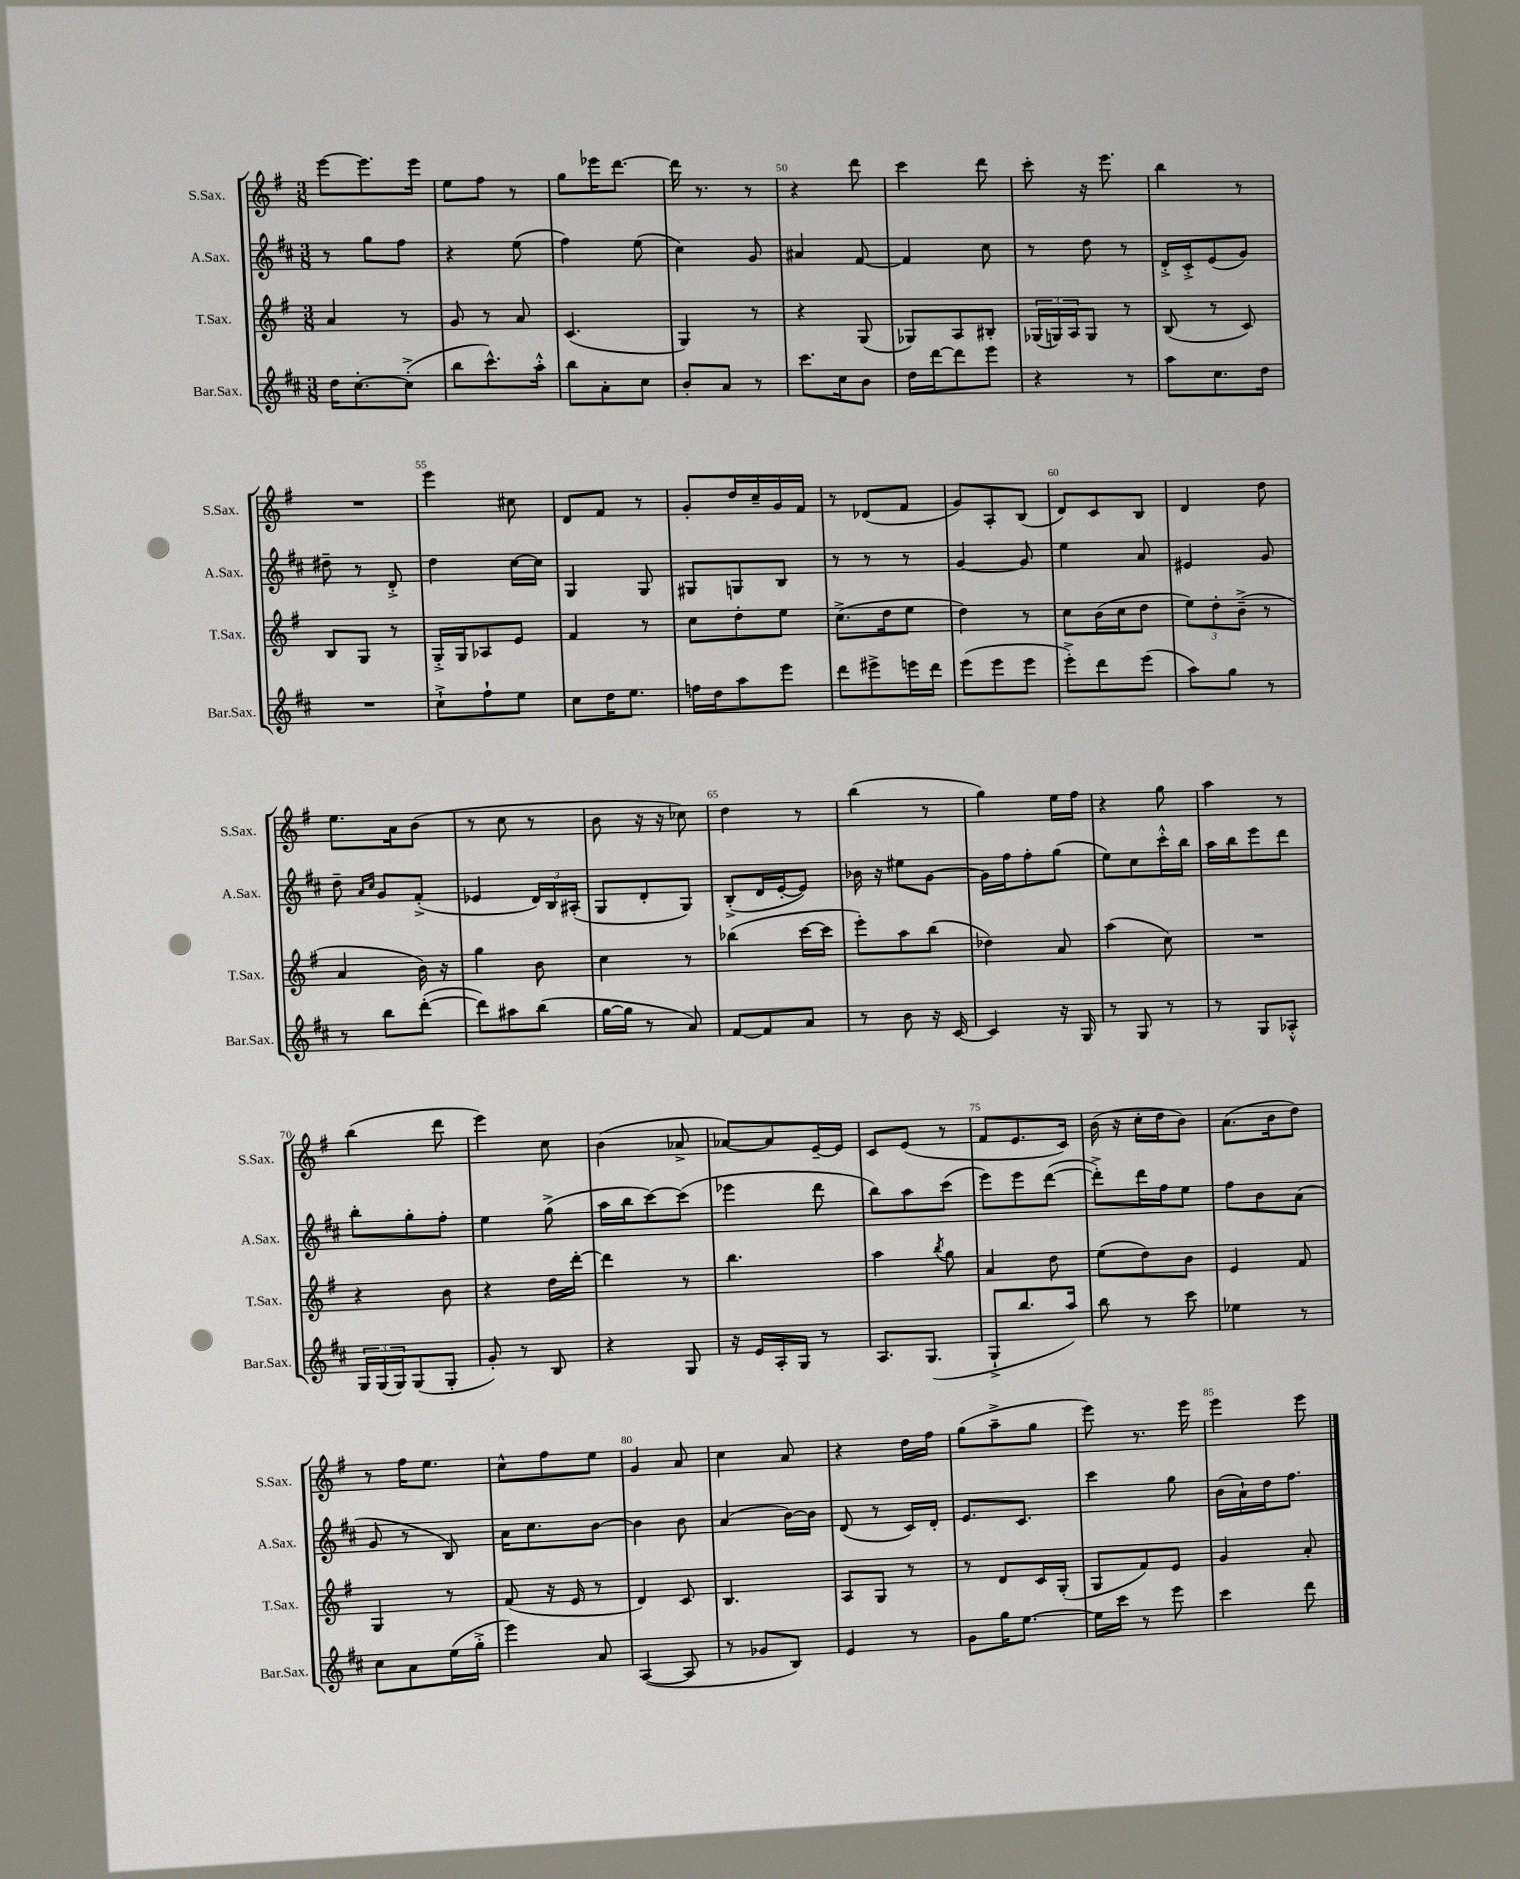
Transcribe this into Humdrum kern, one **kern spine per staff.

**kern	**kern	**kern	**kern
*part4	*part3	*part2	*part1
*staff4	*staff3	*staff2	*staff1
*I"Bar.Sax.	*I"T.Sax.	*I"A.Sax.	*I"S.Sax.
*I'Bar.Sax.	*I'T.Sax.	*I'A.Sax.	*I'S.Sax.
*clefG2	*clefG2	*clefG2	*clefG2
*k[f#c#]	*k[f#]	*k[f#c#]	*k[f#]
*M3/8	*M3/8	*M3/8	*M3/8
=46	=46	=46	=46
16dd\KL	4a/	8r	[8eee\L
[8.cc#'\	.	.	.
.	.	8gg\L	8.eee\]
(8cc#'^\J]	8r	8ff#\J	.
.	.	.	16eee\Jk
=47	=47	=47	=47
8bb\L	8g/	4r	8ee\L
8.ccc#^^\)	8r	.	8ff#\J
.	8a/	(8ee\	8r
16aa'^^\Jk	.	.	.
=48	=48	=48	=48
8bb\L	(4.c/	4ff#\)	8gg\L
8a'\	.	.	16eee-X\K
.	.	.	[8.ddd\J
8cc#\J	.	(8ee\	.
=49	=49	=49	=49
8b'/L	4G/)	4cc#\)	16ddd\]
.	.	.	8.r
8a/J	.	.	.
8r	8r	8g/	8r
=50	=50	=50	=50
8.ccc#\L	4r	4a#X/	4r
16cc#\k	.	.	.
8b\J	(8G/	[8f#/	8ddd\
=51	=51	=51	=51
16dd\LL	8G-X/L)	4f#/]	4ccc\
[16ddd\J	.	.	.
8ddd\]	8A/	.	.
8eee\J	8B#X'/J	8cc#\	8ddd\
=52	=52	=52	=52
4r	(24G-X/LL	8r	8ccc'\
.	24Gn/)	.	.
.	24A/J	.	.
.	8G/J	8dd\	16r
.	.	.	8.eee\
8r	8r	8r	.
=53	=53	=53	=53
8aa\L	(8B/	16d'^/LL	4bb\
.	.	16c#'^/J	.
8.cc#\	8r	(8e/	.
.	8c/)	8g/J)	8r
16dd\Jk	.	.	.
!!LO:LB:g=z
=54	=54	=54	=54
4.r	8B/L	8dd#X~\	4.r
.	8G/J	8r	.
.	8r	8d'^/	.
=55	=55	=55	=55
8cc#`^\L	16G'^/LL	4dd\	4eee\
.	16G/J	.	.
8ff#`\	8A-X/	.	.
8ee\J	8e/J	[16cc#\LL	8cc#X\
.	.	16cc#\JJ]	.
=56	=56	=56	=56
8cc#\L	4f#/	4G/	8d/L
16dd\K	.	.	8f#/J
8.ee\J	.	.	.
.	8r	8G/	8r
=57	=57	=57	=57
16ffn\LL	8cc\L	8G#X/L	8g'/L
16dd\J	.	.	.
8aa\	8dd'\	8Gn/	16dd/L
.	.	.	16cc~/
8eee\J	8ee\J	8B/J	16g/
.	.	.	16f#/JJ
=58	=58	=58	=58
8ddd\L	(8.cc^\L	8r	8r
8eee#X^\	.	8r	(8d-X/L
.	16dd\k	.	.
16eeen\L	8ee\J	8r	8f#/J
16ddd\JJ	.	.	.
=59	=59	=59	=59
(8eee\L	4dd\)	[4g/	8g/L)
8eee\	.	.	8A'/
8eee\J	8r	8g/]	(8B/J
=60	=60	=60	=60
8eee'^\L)	8cc\L	4ee\	8d/L)
8ddd\	(16b\L	.	8c/
.	16cc\J	.	.
(8eee\J	8dd\J	8a/	8B/J
=61	=61	=61	=61
8aa\L)	12ee\L)	4e#X/	4d/
.	12dd'\	.	.
8gg\J	.	.	.
.	(12b~^\J	.	.
8r	8r	8g/	8dd\
!!LO:LB:g=z
=62	=62	=62	=62
8r	4a/	8dd~\	8.ee\L
.	.	16qqa/LL	.
.	.	16qqcc#/JJ	.
8bb\L	.	8g/L	.
.	.	.	16a\k
([8ddd'\J	16b\)	(8f#'^/J	(8b\J
.	16r	.	.
=63	=63	=63	=63
8ddd\L])	4gg\	4e-X/	8r
8aa#X\	.	.	8cc\
(8bb\J	8b\	24d/LL)	8r
.	.	24B/	.
.	.	(24A#X'/JJ	.
=64	=64	=64	=64
[16gg\LL	4cc\	8G/L	8b\
16gg\JJ]	.	.	.
8r	.	8d'/	16r
.	.	.	16r
8a/)	8r	8G/J)	8cc-X\)
=65	=65	=65	=65
[8f#/L	(4bb-X\	(8B'^/L	4dd\
8f#/]	.	16d/L	.
.	.	[16e'/J	.
8a/J	[16ccc\LL	8e/J])	8r
.	16ccc\JJ]	.	.
=66	=66	=66	=66
8r	8eee'\L)	16b-X\	(4bb\
.	.	16r	.
8b\	8aa\	8ee#X\L	.
16r	(8bb\J	[8g\J	8r
[16c#/	.	.	.
=67	=67	=67	=67
4c#/]	4dd-X\)	16g\LL]	4gg\)
.	.	16ff#\J	.
.	.	8ff#'\	.
16r	8a/	(8gg\J	16ee\LL
16G/	.	.	16ff#\JJ
=68	=68	=68	=68
8r	(4aa\	8ee\L)	4r
8G/	.	8cc#\	.
8r	8cc\)	16ccc#'^^\L	8gg\
.	.	16bb\JJ	.
=69	=69	=69	=69
8r	4.r	16aa\LL	4aa\
.	.	16bb\J	.
8G/L	.	8eee\	.
8A-X'^^/J	.	8ddd\J	8r
!!LO:LB:g=z
=70	=70	=70	=70
24G/LL	4r	8bb'\L	(4bb\
(24G/	.	.	.
24G/J)	.	.	.
(8G/	.	8gg'\	.
8G'/J	8b\	8ff#'\J	8ddd\
=71	=71	=71	=71
8g'/)	4r	4ee\	4eee\)
8r	.	.	.
8B/	16dd\LL	(8gg^\	8cc\
.	[16ddd'\JJ	.	.
=72	=72	=72	=72
4r	4ddd\]	16aa\LL	(4b\
.	.	16bb\J	.
.	.	[8ccc#\)	.
8G/	8r	(8ccc#\J]	8a-X^/
=73	=73	=73	=73
16r	4.bb\	4eee-X\	[8a-X/L)
16e/LL	.	.	.
16A'/	.	.	8a-/]
16G/JJ	.	.	.
8r	.	8ddd\	[16e~/L
.	.	.	16e/JJ]
=74	=74	=74	=74
8.A/L	4aa\	8bb\L)	8c/L
.	.	8aa\	(8e/J
(8.G/J	.	.	.
.	8qbb/	.	.
.	8gg\	(8ccc#\J	8r
=75	=75	=75	=75
8G`^/L	4a/	8eee\L)	8f#/L
8.bb/	.	8eee\	8.e/
.	8dd\	([8ddd\J	.
16aa/Jk)	.	.	16c/Jk)
=76	=76	=76	=76
8bb\	(8ee\L	8ddd'^\L])	(16b\
.	.	.	16r
8r	8dd\)	16ddd\L	16cc'\LL
.	.	16ff#\J	16dd\J
8ccc#\	8b\J	8ee\J	8b\J)
=77	=77	=77	=77
4ee-X\	4e/	8ff#\L	(8.a\L
.	.	8b\	.
.	.	.	16b\k
8r	8f#/	(8a\J	8dd\J)
!!LO:LB:g=z
=78	=78	=78	=78
8cc#\L	4G/	8g/	8r
8a\	.	8r	16ff#\KL
.	.	.	8.ee\J
(16ee\L	8r	8B/)	.
16gg'^\JJ	.	.	.
=79	=79	=79	=79
4eee\)	(8f#/	16a\KL	8cc^^\L
.	.	8.cc#\	.
.	16r	.	8ff#\
.	16e/	.	.
8a/	8r	[8b\J	8ee\J
=80	=80	=80	=80
([4A/	4d/)	4b\]	4g/
8A/]	8c/	8b\	8a/
=81	=81	=81	=81
8r	4.B/	(4a/	4cc\
8g-X/L	.	.	.
8B/J)	.	[16b\LL)	8a/
.	.	16b\JJ]	.
=82	=82	=82	=82
4e/	8A/L	(8d/	4r
.	8G/J	8r	.
8r	8r	16c#/LL)	16dd\LL
.	.	16d'/JJ	16ff#\JJ
=83	=83	=83	=83
8g\L	8r	8.e/L	(8gg\L
16gg\K	8d/L	.	8aa~^\
[8.ee\J	.	8.c#/J	.
.	16c/L	.	8gg\J
.	(16G'/JJ	.	.
=84	=84	=84	=84
16ee\LL]	8G/L	4ccc#\	8eee\)
16ccc#\JJ	.	.	.
8r	8f#/)	.	8.r
8eee\	8e/J	8gg\	.
.	.	.	16eee\
=85	=85	=85	=85
4ccc#\	4g/	(16b\LL	4eee\
.	.	16a`\)	.
.	.	16dd\J	.
.	.	8.ff#\J	.
8ddd\	8a'/	.	8eee\
==	==	==	==
*-	*-	*-	*-
